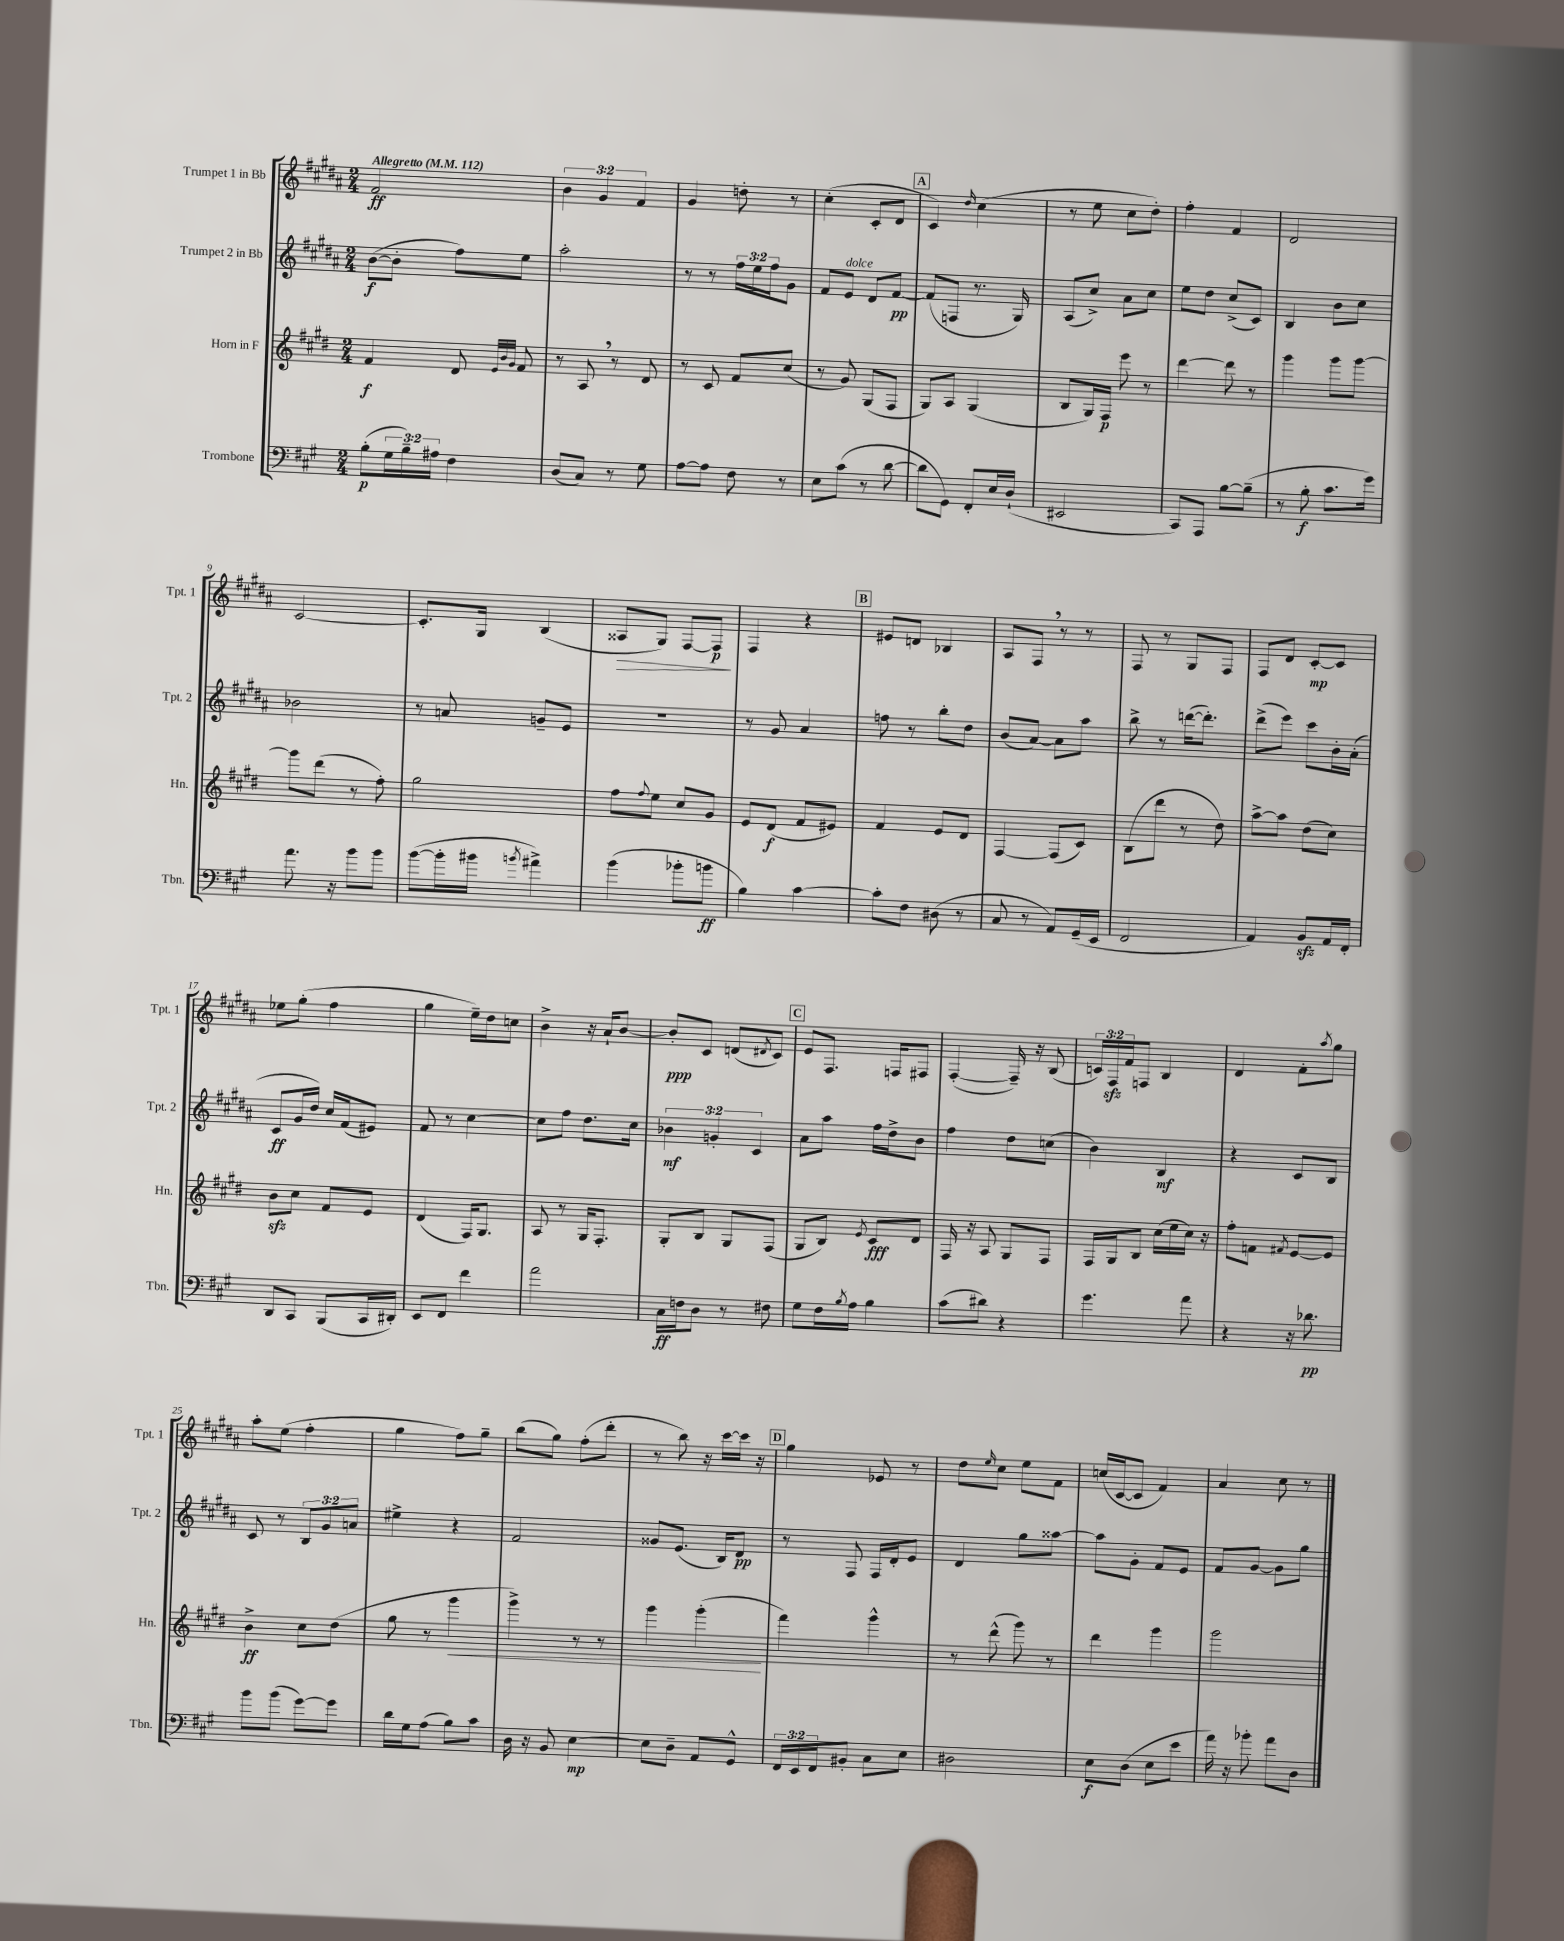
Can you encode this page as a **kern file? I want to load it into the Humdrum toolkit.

**kern	**kern	**kern	**kern
*staff4	*staff3	*staff2	*staff1
*clefF4	*clefG2	*clefG2	*clefG2
*k[f#c#g#]	*k[f#c#g#d#]	*k[f#c#g#d#a#]	*k[f#c#g#d#a#]
*M2/4	*M2/4	*M2/4	*M2/4
*MM112	*MM112	*MM112	*MM112
(8B'	4f#	([8b	2f#
24G#	.	8b']	.
24B~)	.	.	.
24A#	.	.	.
4F#	8d#	8ff#)	.
.	32qqe	.	.
.	32qqb	.	.
.	32qqg#	.	.
.	8f#	8ee	.
=	=	=	=
(8D	8r	2aa#'	6b
8C#)	8A	.	.
.	.	.	6g#
8r	8r	.	.
.	.	.	6f#
8G#	8d#	.	.
=	=	=	=
[8A	8r	8r	4g#
8A]	8c#	8r	.
8F#	8f#	24ff#	8dd'
.	.	24ee	.
.	.	24ff#	.
8r	(8cc#	8g#	8r
=	=	=	=
8E	8r	8f#	(4cc#'
(8c#	8g#)	8e	.
8r	(8G#	8d#	8c#'
[8d	8F#	[8f#	8d#
=	=	=	=
8d]	8G#)	(8f#]	4c#)
8GG#)	8A	8F	.
.	.	.	16qqdd#
8FF#'	(4G#	8.r	(4cc#
16E	.	.	.
(16D`	.	16G#)	.
=	=	=	=
2EE#	8B	(8A#	8r
.	16G#)	8cc#^)	8ee
.	16F#	.	.
.	8eee	8a#	8cc#
.	8r	8cc#	8dd#')
=	=	=	=
8CC#)	[4ddd#	8ee	4ff#'
8AAA	.	8dd#	.
[8B	8ddd#]	(8cc#^	4f#
(8B~]	8r	8c#)	.
=	=	=	=
8r	4ggg#	4B	2d#
8B'	.	.	.
8.c#	8ggg#	8b	.
.	[8ggg#	8cc#	.
16g#)	.	.	.
=	=	=	=
8.a	8ggg#]	2b-	[2c#
.	(8ddd#	.	.
16r	.	.	.
8b	8r	.	.
8b	8ff#')	.	.
=	=	=	=
([8b	2gg#	8r	8.c#']
16b']	.	8a	.
16b#	.	.	16G#
8qb	.	.	.
4a#^)	.	8g~	(4B
.	.	8e	.
=	=	=	=
(4b	8ff#	2r	8A##
.	8qqff#	.	.
.	8ee	.	8G#)
8b-'	8cc#	.	[8F#
8b	8g#	.	8F#]
=	=	=	=
4B)	8e	8r	4F#
.	(8d#	8g#	.
[4c#	8f#	4a#	4r
.	8e#)	.	.
=	=	=	=
8c#']	4f#	8ff	8e#
8F#	.	8r	8d
(8D#	8e	8bb'	4B-
8r	8d#	8dd#	.
=	=	=	=
8C#	[4F#	(8b	8A#
8r	.	[8a#)	8F#
8AA)	(8F#]	8a#]	8r
(16GG#~	8c#)	8aa#	8r
16EE	.	.	.
=	=	=	=
2FF#	(8B	8bb^	8F#
.	8ddd#	8r	8r
.	8r	([16ddd	8G#
.	.	8.ddd'])	.
.	8dd#)	.	8F#
=	=	=	=
4AA)	[8aa^	(8ddd#^	8F#
.	8aa]	8eee)	8d#
8BB	(8dd#	8ccc#	[8c#'
16AA	8cc#)	16b'	8c#]
16FF#'	.	(16a#'	.
=	=	=	=
8DD	8b	8c#	8ee-
8CC#	8cc#	16g#	(8gg#'
.	.	16dd#)	.
(8BBB	8f#	16cc#	4ff#
.	.	(16f#	.
16CC#	8e	8e#)	.
16DD#')	.	.	.
=	=	=	=
8EE	(4d#	8f#	4gg#
8FF#	.	8r	.
4f#	16F#)	[4cc#	16ee~)
.	8.G#	.	16dd#
.	.	.	8cc
=	=	=	=
2a	8A	8cc#]	4b^
.	8r	8ff#	.
.	16G#	8.dd#	16r
.	8.F#'	.	16a#`
.	.	.	[8b
.	.	16cc#	.
=	=	=	=
16C#	8G#'	6b-	8b']
16F	.	.	.
8D	8B	.	8c#
.	.	6g'	.
8r	8G#	.	(8d
.	.	6c#	.
.	.	.	8qd#
8F#	(8F#	.	8c#)
=	=	=	=
8G#	8G#	8a#	8e
16F#	8B)	8aa#	8.F#
8qB	.	.	.
16A	.	.	.
.	8qe	.	.
4B	8c#	16ff#	.
.	.	16dd#^	16F
.	8d#	8b	8F#
=	=	=	=
(8c#	16F#	4ff#	([4F#'
.	16r	.	.
8d#)	8A	.	.
4r	8G#	8dd#	16F#~])
.	.	.	16r
.	8F#	(8cc	(8B
=	=	=	=
4.g#	16F#	4b)	24c)
.	.	.	24F#
.	16G#	.	.
.	.	.	24f#
.	8B	.	8F
.	(16cc#	4B	4B
.	16ee	.	.
8a	16cc#)	.	.
.	16r	.	.
=	=	=	=
4r	8ff#'	4r	4d#
.	8f	.	.
.	8qf#	.	.
16r	[8e	8c#	8f#'
8.d-	.	.	.
.	.	.	8qaa#
.	8e]	8B	8gg#
=	=	=	=
8b	4b^	8c#	8aa#'
(8b	.	8r	(8ee
[8g#)	8cc#	12B	4ff#'
.	.	12g#	.
8g#]	(8dd#	.	.
.	.	12a	.
=	=	=	=
16d	8gg#	4ee#^	4gg#
16G#	.	.	.
(8A	8r	.	.
8B)	4ggg#	4r	8ff#)
8c#	.	.	8gg#~
=	=	=	=
16D	4ggg#^)	2f#	(8bb
16r	.	.	.
8BB	.	.	8gg#)
[4E	8r	.	(8ff#'
.	8r	.	8ddd#'
=	=	=	=
8E]	4ggg#	8g##	8r
8D~	.	(8.e	8bb)
8AA	(4ggg#'	.	16r
.	.	16B)	[16ccc#
8GG#^^	.	8d#	16ccc#]
.	.	.	16r
=	=	=	=
24FF#	4fff#)	8r	4gg#
24EE	.	.	.
24FF#	.	.	.
8BB#'	.	8F#	.
8C#	4ggg#^^	16F#	8e-
.	.	16d#'	.
8E	.	8e	8r
=	=	=	=
2D#	8r	4d#	8dd#
.	.	.	16qqee
.	(8ddd#^^	.	8cc#
.	8ggg#)	8gg#	8ee
.	8r	[8aa##	8f#
=	=	=	=
8E	4ddd#	8aa##]	(16cc
.	.	.	[16c#
(8D	.	8g#'	8c#]
8E	4ggg#	8f#	4f#)
8e	.	8e	.
=	=	=	=
16a)	2ggg#	8f#	4a#
16r	.	.	.
8b-'	.	[8g#	.
8a	.	8g#]	8cc#
8D	.	8gg#	8r
==	==	==	==
*-	*-	*-	*-
